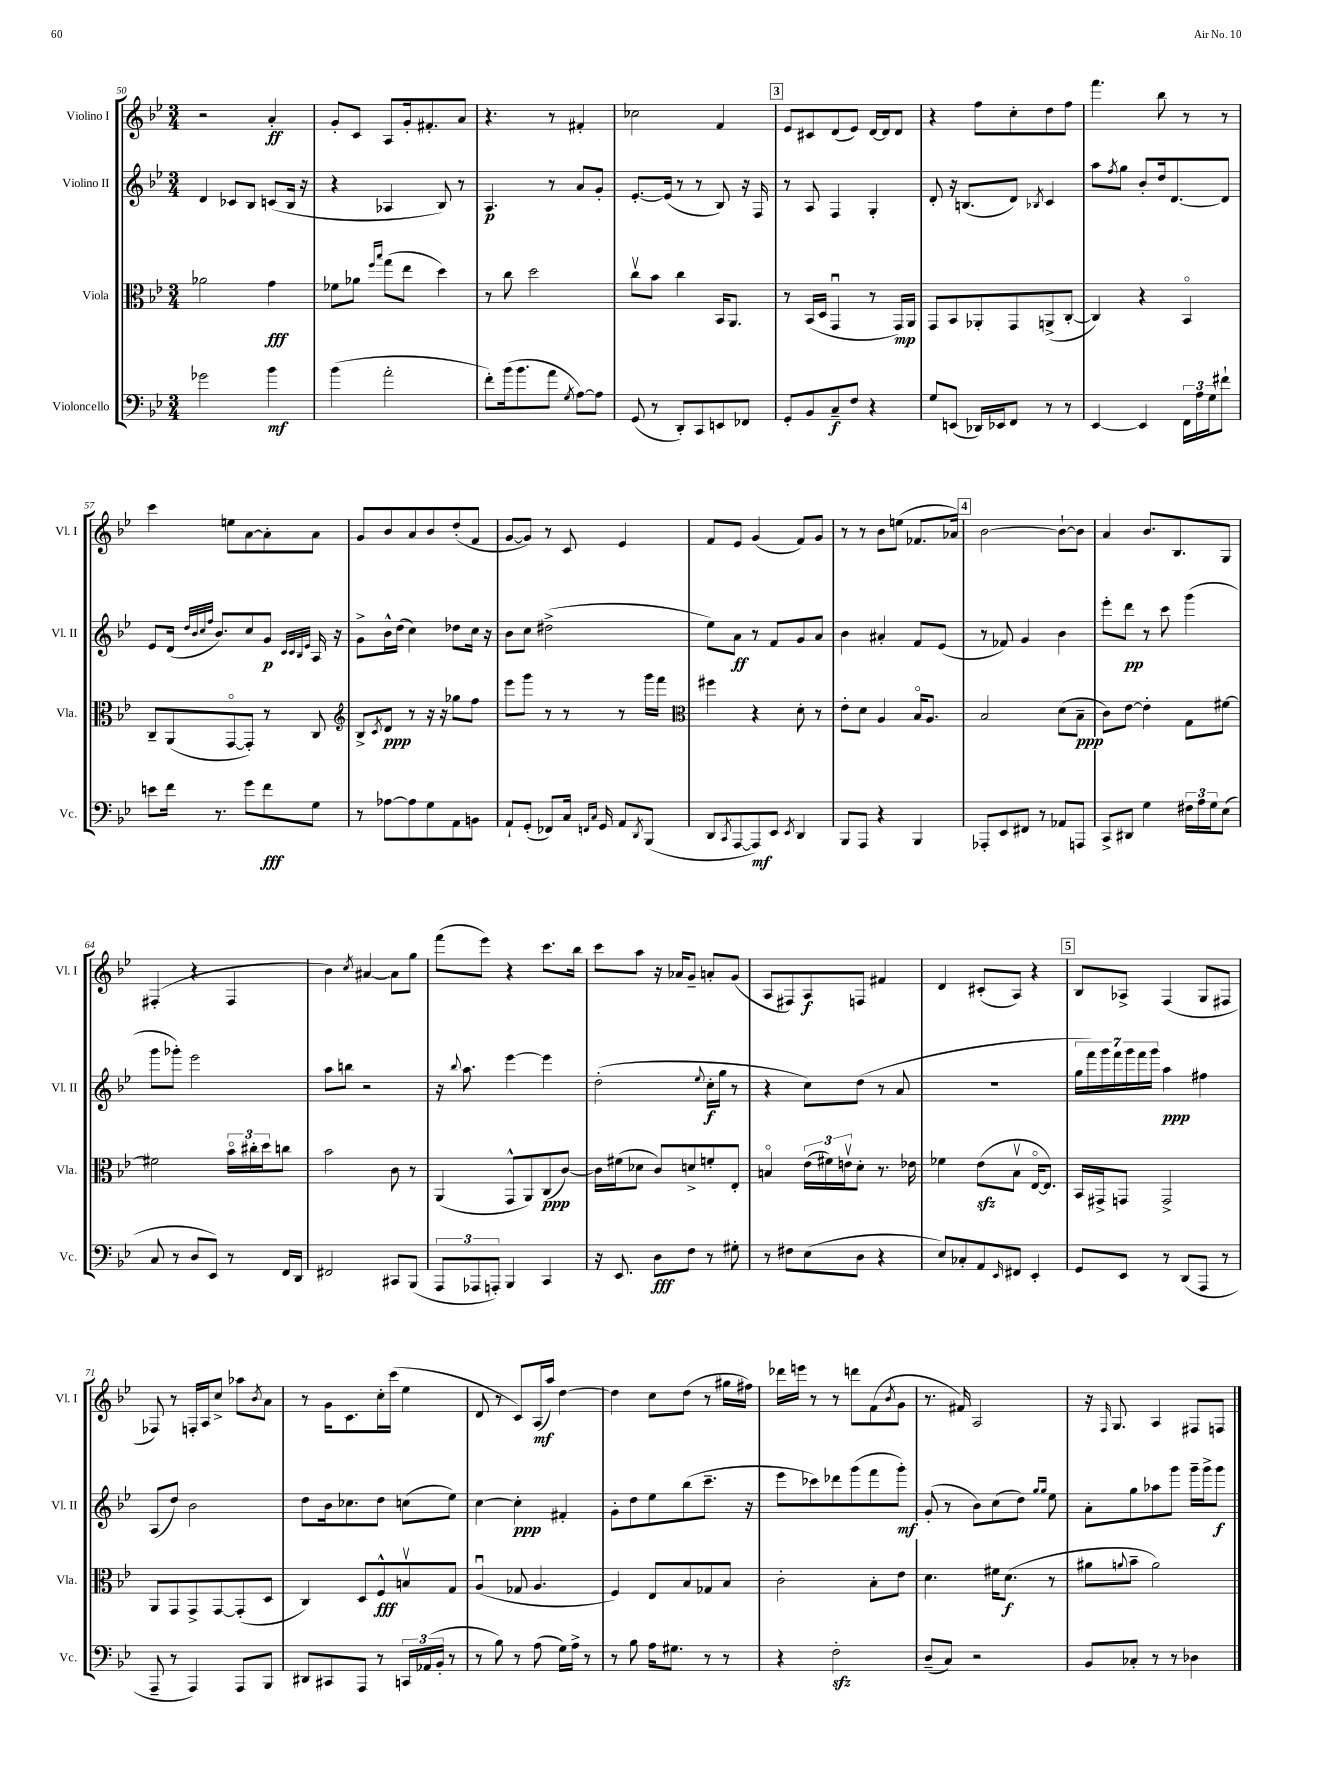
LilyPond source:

<<
\new StaffGroup <<
\new Staff = "s0" \with { instrumentName = "Violino I" shortInstrumentName = "Vl. I" } {
    \clef treble \key bes \major \numericTimeSignature \time 3/4
    r2 a'4-.\ff |
    g'8-. c'8 a8 g'16-. fis'8.-. a'8 |
    r4. r8 fis'4-. |
    ces''2 f'4 |
    \mark \markup { \box "3" } ees'8 cis'8 d'8( ees'8) d'16~ d'16 d'8 |
    r4 f''8 c''8-. d''8 f''8 |
    f'''4. bes''8 r8 r8 |
    c'''4 e''8 a'8~ a'8-. a'8 |
    g'8 bes'8 a'8 bes'8 d''8-.( f'8 |
    g'8~ g'8) r8 c'8 ees'4 |
    f'8 ees'8 g'4( f'8) g'8 |
    r8 r8 bes'8 e''8( fes'8. aes'16) |
    \mark \markup { \box "4" } bes'2~ bes'8~-! bes'8 |
    a'4 bes'8. bes8. g8 |
    fis4-.( r4 fis4 |
    bes'4) \acciaccatura { c''8 } ais'4~ ais'8 g''8 |
    f'''8( ees'''8) r4 c'''8. bes''16 |
    c'''8 a''8 r16 aes'16 g'8-- a'8-. g'8( |
    a8 fis8) a8\f f8 fis'4 |
    d'4 cis'8-.( a8) r4 |
    \mark \markup { \box "5" } bes8 aes8-> f4( g8 fis8 |
    fes8) r8 f16-. a16 c''8-> aes''8 \acciaccatura { bes'8 } a'8 |
    r8 g'16 c'8. c''16-. c'''16( ees''4 |
    d'8 r8 c'8) a16\mf( a''16) d''4~ |
    d''4 c''8 d''8( r8 gis''16 fis''16) |
    des'''16 e'''16 r8 r8 d'''8 f'8( \acciaccatura { bes'8 } g'8 |
    r8. fis'16) a2 |
    r16 \grace { f16 } g8. a4 fis8 f8 \bar "|." |
}
\new Staff = "s1" \with { instrumentName = "Violino II" shortInstrumentName = "Vl. II" } {
    \clef treble \key bes \major \numericTimeSignature \time 3/4
    d'4 ces'8 bes8 c'8( bes16 r16 |
    r4 aes4 bes8) r8 |
    a4.\p r8 a'8 g'8-. |
    ees'8.~-. ees'16( r8 r8 bes8) r16 f16 |
    \mark \markup { \box "3" } r8 a8 f4 g4-. |
    d'8-. r16 b8.( d'8) \acciaccatura { bes8 } c'4 |
    a''8 \acciaccatura { f''8 } g''8 bes'8-. d''16 d'8.~ d'8 |
    ees'8 d'16( \grace { d''32 bes'32 c''32 f''32 } bes'8.) c''8 g'8\p \grace { c'32 c'32 bes32 ees'32 } a16 r16 |
    g'8-> bes'16-^ d''16( c''4) des''8 c''16 r16 |
    bes'8 c''8 dis''2->( |
    ees''8) a'8\ff r8 f'8 g'8 a'8 |
    bes'4 ais'4-. f'8 ees'8( |
    \mark \markup { \box "4" } r8 fes'8) g'4 bes'4 |
    ees'''8-. d'''8\pp r8 c'''8 g'''4( |
    g'''8 ges'''8-.) ees'''2 |
    a''8 b''8 r2 |
    r16 \appoggiatura { bes''8 } a''8. ees'''4~ ees'''4 |
    d''2-.( \appoggiatura { ees''8 } c''16-.\f g''16 r8 |
    r4 c''8) d''8( r8 a'8 |
    R2. |
    \mark \markup { \box "5" } \tuplet 7/4 { g''16 f'''16) g'''16 f'''16 g'''16 f'''16 g'''16 } a''4\ppp fis''4 |
    a8( d''8) bes'2 |
    d''8 bes'16 ces''8. d''8 c''8( ees''8) |
    c''4~ c''4-.\ppp fis'4-. |
    g'8-. d''8 ees''8 bes''8( c'''8.-- r16 |
    ees'''8 ces'''8) des'''8 g'''8( f'''8 g'''8-.\mf) |
    g'8-.( r8 bes'8) c''8( d''8) \grace { g''16 g''16 } ees''8 |
    a'8-. g''8 aes''8 g'''8 g'''16-- g'''16-> g'''8\f \bar "|." |
}
\new Staff = "s2" \with { instrumentName = "Viola" shortInstrumentName = "Vla." } {
    \clef alto \key bes \major \numericTimeSignature \time 3/4
    aes'2 g'4\fff |
    fes'8 aes'8 \grace { f''16 bes''16 } g''8( ees''8 d''4) |
    r8 c''8 d''2 |
    c''8\upbow bes'8 c''4 bes,16 a,8. |
    \mark \markup { \box "3" } r8 bes,16( d16 g,4\downbow r8 g,16\mp) a,16 |
    g,8 bes,8 aes,8-. g,8 a,8->( c8~-. |
    c4) r4 bes,4\flageolet |
    c8-- a,8( g,8~\flageolet g,8-.) r8 c8 |
    \clef treble bes8-> \acciaccatura { c'8 } d'8\ppp r8 r16 r16 ges''8 f''8 |
    ees'''8 g'''8 r8 r8 r8 g'''16 f'''16 |
    \clef alto fis''4 r4 d'8-. r8 |
    ees'8-. d'8 a4 bes16\flageolet a8. |
    \mark \markup { \box "4" } bes2 d'8( bes8--\ppp |
    c'8) ees'8~ ees'4-. g8 fis'8~ |
    fis'2 \tuplet 3/2 { bes'16\flageolet cis''16-. d''16 } c''8 |
    bes'2 c'8 r8 |
    a,4( g,8-^ a,8) c8\ppp( c'8~) |
    c'16 fis'16( des'8 c'8) d'8-> f'8-. ees8-. |
    b4\flageolet \tuplet 3/2 { ees'16( fis'16) e'16\upbow } d'8-. r8. ees'16 |
    fes'4 ees'8\sfz( bes8\upbow ees16~\flageolet ees8.) |
    \mark \markup { \box "5" } bes,16 gis,16-> g,8 g,2-> |
    a,8 g,8 g,8-> g,8~ g,8-.( d8 |
    c4) d8 f8-^\fff b8\upbow g8 |
    a4\downbow( ges8 a4. |
    f4) ees8 bes8 ges8 bes8 |
    c'2-. bes8-. ees'8 |
    d'4. fis'16 d'8.\f( r8 |
    ais'8 \appoggiatura { a'8 } bes'8-- a'2) \bar "|." |
}
\new Staff = "s3" \with { instrumentName = "Violoncello" shortInstrumentName = "Vc." } {
    \clef bass \key bes \major \numericTimeSignature \time 3/4
    ges'2 bes'4\mf |
    bes'4( a'2-. |
    f'8-.) bes'16( bes'8. a'8 \acciaccatura { g8 } a8~) a8 |
    g,8( r8 d,8-.) c,8 e,8 fes,8 |
    \mark \markup { \box "3" } g,8-. bes,8 c8--\f f8 r4 |
    g8 e,8( des,16) ees,16 f,8 r8 r8 |
    ees,4~ ees,4 \tuplet 3/2 { f,16 a16 g16 } fis'8-! |
    e'8 f'16 r8. g'8 f'8\fff g8 |
    r8 aes8~ aes8 g8 a,8 b,8 |
    a,8-! g,8-.( fes,8) c16 \grace { f,16 c16 } g,16 a,8 \acciaccatura { d,8 } bes,,8( |
    d,8 \acciaccatura { c,8 } a,,8~ a,,8\mf) ees,8 \acciaccatura { ees,8 } d,4 |
    bes,,8 a,,8 r4 bes,,4 |
    \mark \markup { \box "4" } aes,,8-. ees,8 fis,8 r8 aes,8 a,,8 |
    c,8-> dis,8 g4 \tuplet 3/2 { fis16 a16 g16 } ees8( |
    c8 r8 d8 ees,8) r8 f,16 d,16 |
    fis,2 cis,8 bes,,8( |
    \tuplet 3/2 { a,,8 aes,,8 a,,8-.) } bes,,4 c,4 |
    r16 ees,8. d8\fff f8 r8 gis8-. |
    r8 fis8 ees8( d8 r4 |
    ees8) ces8-. a,8 \grace { ees,16 } fis,8 ees,4-. |
    \mark \markup { \box "5" } g,8 ees,8 r8 d,8( a,,8 r8 |
    a,,8-- r8 a,,4) a,,8 bes,,8 |
    dis,8 cis,8 a,,8 r8 \tuplet 3/2 { c,16 aes,16( bes,16-. } r8 |
    r8 bes8) r8 a8( g16) a16-> r8 |
    r8 bes8 a16 gis8. r8 r8 |
    r4 f2-.\sfz |
    d8--( c8) r2 |
    bes,8 ces8-. r8 r8 des4 \bar "|." |
}
>>
>>
\layout { \context { \Score currentBarNumber = #50 } }
